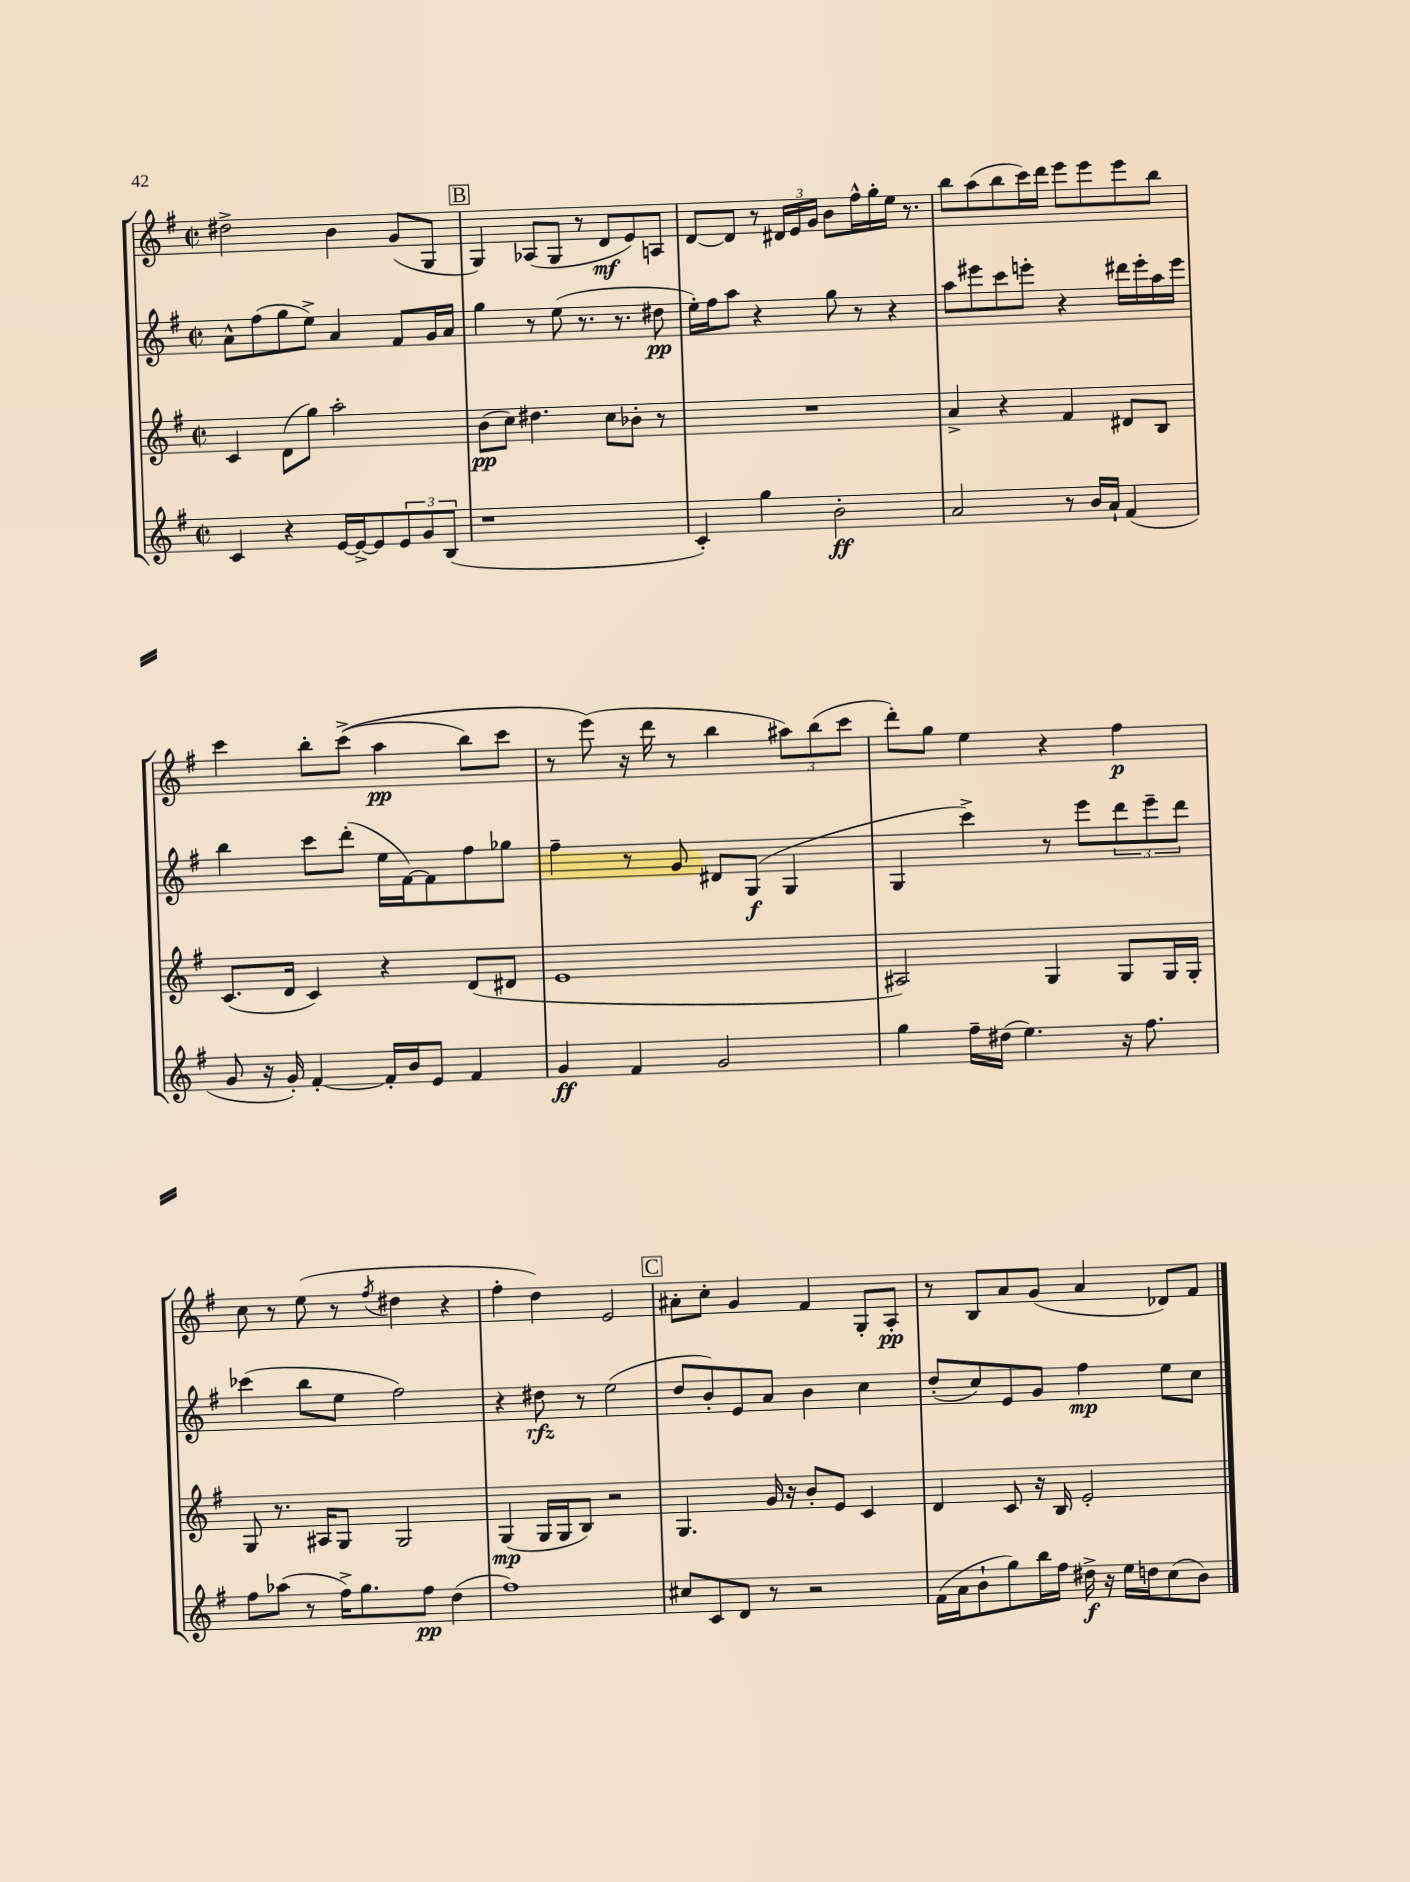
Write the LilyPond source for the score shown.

<<
\new StaffGroup <<
\new Staff = "s0" {
    \clef treble \key g \major \defaultTimeSignature \time 2/2
    dis''2-> b'4 g'8( g8 |
    \mark \markup { \box "B" } g4) aes8( g8 r8 d'8\mf e'8) a8 |
    d'8~ d'8 r8 \tuplet 3/2 { dis'16 e'16 g'16 } b'8 fis''16-^ g''16-. e''16 r8. |
    b''8 a''8( b''8 c'''16) d'''16 e'''8 e'''8 e'''8 b''8 |
    c'''4 b''8-. c'''8->(\( a''4\pp b''8) c'''8 |
    r8 e'''8(\) r16 d'''16 r8 b''4 \tuplet 3/2 { ais''8) b''8( c'''8 } |
    d'''8-.) g''8 e''4 r4 fis''4\p |
    c''8 r8 e''8( r8 \acciaccatura { fis''8 } dis''4 r4 |
    fis''4-. d''4) e'2 |
    \mark \markup { \box "C" } ais'8-. c''8-. g'4 fis'4 g8-. a8-.\pp |
    r8 b8 a'8 g'8( a'4 des'8) fis'8 \bar "|." |
}
\new Staff = "s1" {
    \clef treble \key g \major \defaultTimeSignature \time 2/2
    a'8-^ fis''8( g''8 e''8->) a'4 fis'8 g'16 a'16 |
    \mark \markup { \box "B" } g''4 r8 e''8( r8. r8. dis''8\pp |
    e''16-.) fis''16 a''8 r4 g''8 r8 r4 |
    a''8 eis'''8 c'''8 e'''8-. r4 dis'''16 e'''16-. a''16 e'''16 |
    b''4 c'''8 d'''8-.( e''16 fis'16~) fis'8 fis''8 ges''8 |
    fis''4-- r8 g'8 dis'8 g8\f( g4 |
    g4 c'''4->) r8 e'''8 \tuplet 3/2 { d'''8 e'''8-- d'''8 } |
    ces'''4( b''8 e''8 fis''2) |
    r4 dis''8\rfz r8 e''2( |
    \mark \markup { \box "C" } d''8 b'8-.) e'8 a'8 b'4 c''4 |
    d''8-.( c''8) e'8 g'8 fis''4\mp e''8 c''8 \bar "|." |
}
\new Staff = "s2" {
    \clef treble \key g \major \defaultTimeSignature \time 2/2
    c'4 d'8( g''8) a''2-. |
    \mark \markup { \box "B" } b'8\pp( c''8) dis''4. c''8 bes'8-. r8 |
    R1 |
    a'4-> r4 fis'4 dis'8 b8 |
    c'8.( d'16 c'4) r4 d'8( dis'8 |
    e'1 |
    ais2) g4 g8 g16 g16-. |
    g8 r8. ais16 g8 g2 |
    g4\mp( g16 g16 b8) r2 |
    \mark \markup { \box "C" } g4. g'16 r16 b'8-. e'8 c'4 |
    d'4 c'8 r16 b16 e'2-. \bar "|." |
}
\new Staff = "s3" {
    \clef treble \key g \major \defaultTimeSignature \time 2/2
    c'4 r4 e'16~ e'16~-> e'8 \tuplet 3/2 { e'8 g'8 b8( } |
    \mark \markup { \box "B" } r1 |
    c'4-.) g''4 b'2-.\ff |
    a'2 r8 b'16 a'16-! fis'4( |
    g'8 r16 g'16-.) fis'4~-. fis'16-. b'16 e'8 fis'4 |
    g'4\ff fis'4 g'2 |
    g''4 fis''16-- dis''16( e''4.) r16 fis''8. |
    fis''8 aes''8( r8 fis''16->) g''8. fis''8\pp d''4( |
    fis''1) |
    \mark \markup { \box "C" } cis''8 c'8 d'8 r8 r2 |
    fis'16( a'16 b'8-! g''8) b''16 fis''16 dis''16->\f r16 e''16 d''16 c''8( b'8) \bar "|." |
}
>>
>>
\layout { \context { \Score \remove "Bar_number_engraver" } }
